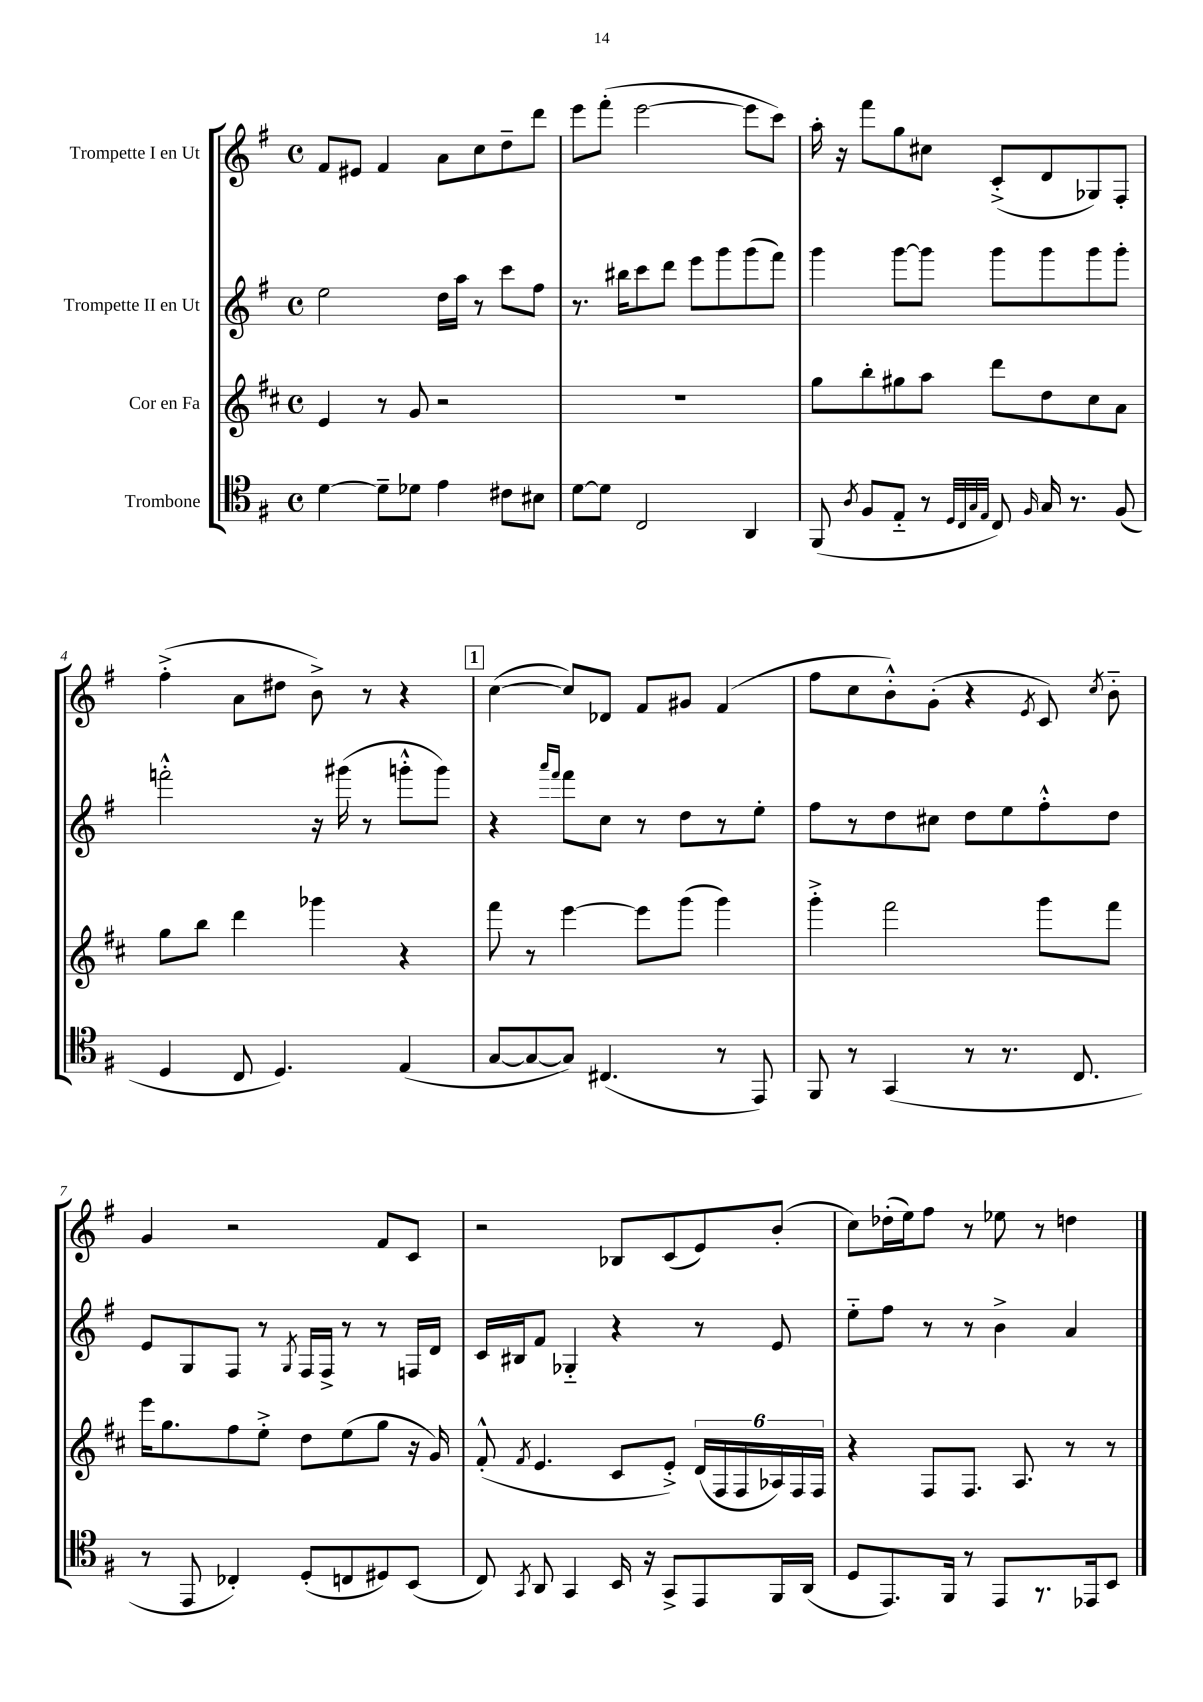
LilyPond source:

<<
\new StaffGroup <<
\new Staff = "s0" \with { instrumentName = "Trompette I en Ut" } {
    \clef treble \key g \major \defaultTimeSignature \time 4/4
    \autoBeamOff fis'8[ eis'8] fis'4 a'8[ c''8 d''8-- d'''8] |
    e'''8[ fis'''8]-.( e'''2~ e'''8[ c'''8]) |
    a''16-. r16 fis'''8[ g''8 cis''8] c'8[-.->( d'8 ges8) fis8]-. |
    fis''4-.->( a'8[ dis''8] b'8->) r8 r4 |
    \mark \markup { \box "1" } c''4~( c''8[) des'8] fis'8[ gis'8] fis'4( |
    fis''8[ c''8 b'8-.-^) g'8]-.( r4 \acciaccatura { e'8 } c'8) \acciaccatura { c''8 } b'8-_ |
    g'4 r2 fis'8[ c'8] |
    r2 bes8[ c'8( e'8) b'8]-.( |
    c''8[) des''16-.( e''16) fis''8] r8 ees''8 r8 d''4 \bar "|." |
}
\new Staff = "s1" \with { instrumentName = "Trompette II en Ut" } {
    \clef treble \key g \major \defaultTimeSignature \time 4/4
    \autoBeamOff e''2 d''16[ a''16] r8 c'''8[ fis''8] |
    r8. bis''16[ c'''8 d'''8] e'''8[ g'''8 g'''8( fis'''8]) |
    g'''4 g'''8[~ g'''8] g'''8[ g'''8 g'''8 g'''8]-. |
    f'''2-.-^ r16 gis'''16( r8 g'''8[-.-^ g'''8]) |
    \mark \markup { \box "1" } r4 \grace { a'''16[ fis'''16] } fis'''8[ c''8] r8 d''8[ r8 e''8]-. |
    fis''8[ r8 d''8 cis''8] d''8[ e''8 fis''8-.-^ d''8] |
    e'8[ g8 fis8] r8 \acciaccatura { g8 } fis16[ fis16]-> r8 r8 f16[ d'16] |
    c'16[ bis16 fis'8] ges4-_ r4 r8 e'8 |
    e''8[-_ fis''8] r8 r8 b'4-> a'4 \bar "|." |
}
\new Staff = "s2" \with { instrumentName = "Cor en Fa" } {
    \clef treble \key d \major \defaultTimeSignature \time 4/4
    \autoBeamOff e'4 r8 g'8 r2 |
    R1 |
    g''8[ b''8-. gis''8 a''8] d'''8[ d''8 cis''8 a'8] |
    g''8[ b''8] d'''4 ges'''4 r4 |
    \mark \markup { \box "1" } fis'''8 r8 e'''4~ e'''8[ g'''8]( g'''4) |
    g'''4-.-> fis'''2 g'''8[ fis'''8] |
    e'''16[ g''8. fis''8 e''8]-.-> d''8[ e''8( g''8] r16 g'16) |
    fis'8-.-^( \acciaccatura { fis'8 } e'4. cis'8[ e'8]-.->) \tuplet 6/4 { d'16[( fis16 fis16 aes16) fis16 fis16] } |
    r4 fis8[ fis8.] a8. r8 r8 \bar "|." |
}
\new Staff = "s3" \with { instrumentName = "Trombone" } {
    \clef tenor \key g \major \defaultTimeSignature \time 4/4
    \autoBeamOff d'4~ d'8[-- des'8] e'4 cis'8[ bis8] |
    d'8[~ d'8] c2 a,4 |
    fis,8( \acciaccatura { a8 } fis8[ e8]-_ r8 \grace { d32[ c32 g32 e32] } c8) \grace { fis16 } g16 r8. fis8( |
    d4 c8 d4.) e4( |
    \mark \markup { \box "1" } g8[~ g8~ g8]) cis4.( r8 e,8) |
    fis,8 r8 g,4( r8 r8. c8. |
    r8 e,8 ces4-.) d8[-.( c8 dis8) b,8]( |
    c8) \acciaccatura { g,8 } a,8 g,4 b,16 r16 g,8[-> e,8 fis,16 a,16]( |
    d8[ e,8.) fis,16] r8 e,8[ r8. ees,16 b,8] \bar "|." |
}
>>
>>
